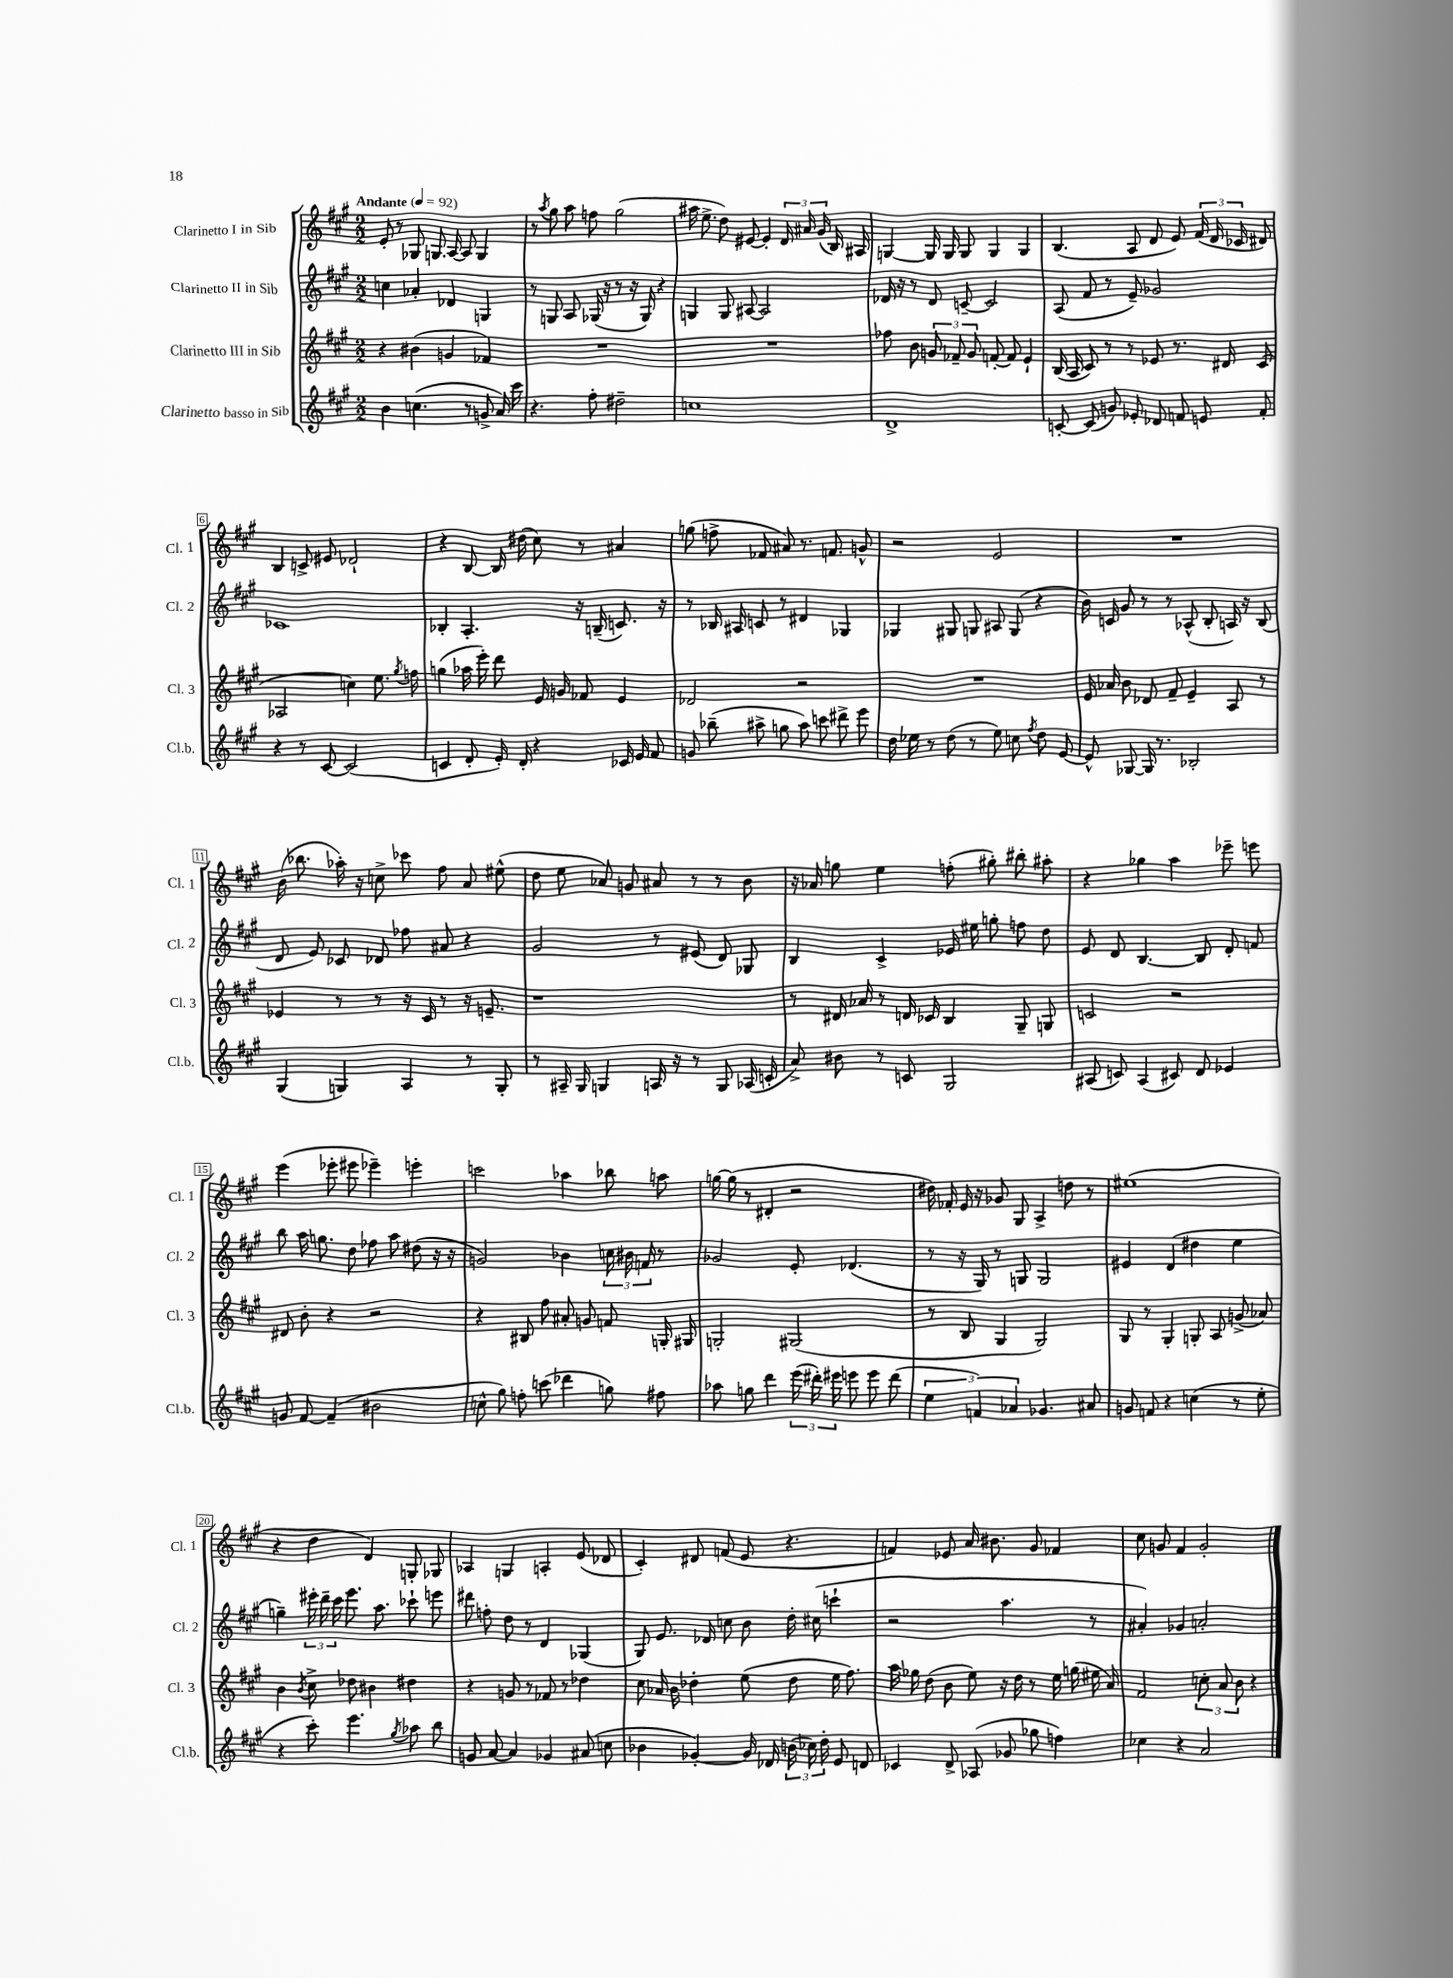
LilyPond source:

<<
\new StaffGroup <<
\new Staff = "s0" \with { instrumentName = "Clarinetto I in Sib" shortInstrumentName = "Cl. 1" } {
    \clef treble \key a \major \numericTimeSignature \time 2/2 \tempo "Andante" 4 = 92
    \autoBeamOff e'8-. r8 ges8 g8. a16~ a8 g4 |
    r8 \acciaccatura { a''8 } gis''8 a''8 f''8 gis''2( |
    ais''16 e''8.-> d''8) eis'8~ eis'4-. \tuplet 3/2 { d'16 ais'16 gis'16( } b16) ais16 |
    g4~ g16 g16 g8 g4 g4 |
    b4.( a8 d'8 e'8) \tuplet 3/2 { fis'16( d'16 ces'16 } dis'8) |
    b4 c'8-> eis'8 des'2-! |
    r4 b8~ b16 dis''16( cis''8) r8 ais'4 |
    g''8( f''8-> fes'8 ais'8) r8. f'8. g'8-^ |
    r2 e'2 |
    R1 |
    b'16( bes''8. aes''16-.) r16 c''8-> ces'''8 fis''8 a'8 eis''8-^( |
    d''8 e''8 aes'8) g'8 ais'8 r8 r8 b'8 |
    r16 aes'16 g''8 e''4 f''8-.( gis''8-.) bis''8-. ais''8-. |
    r4 ges''4 a''4 ees'''8-- e'''8 |
    e'''4( ees'''8-. eis'''8 ees'''4--) e'''4-. |
    c'''2 aes''4 bes''8 a''8 |
    g''16~ g''16( r8 dis'4-. r2 |
    dis''16) fes'16-. e'16 r16 ges'8 gis8 a4-> d''8 r8 |
    eis''1( |
    r4 d''4 d'4) g8-. ges8 |
    aes4 g4 a4-. e'8( des'8 |
    cis'4-.) dis'8 f'8( e'8 r4. |
    f'4) ees'8 a'16 bis'8. gis'8 fes'4 |
    cis''8 g'8 fis'4 g'2-. \bar "|." |
}
\new Staff = "s1" \with { instrumentName = "Clarinetto II in Sib" shortInstrumentName = "Cl. 2" } {
    \clef treble \key a \major \numericTimeSignature \time 2/2
    \autoBeamOff c''4 aes'4-. des'4 g4 |
    r8 g8 a8 ges16( r16 r8 r16 ges16) r4 |
    g4 g8 ais8~ ais2 |
    des'16 r16 r8 des'8 c'8~-- c'2 |
    a8( fis'8 r8 e'8--) ges'2 |
    ces'1 |
    bes4-. a4.-. r16 b16--( c'8.) r16 |
    r8 bes16 ais16 c'8 r8 dis'4 ges4 |
    ges4 gis8 g8 ais8 g8( r4 |
    b'16) c'16 gis'8 r8 r8 aes8-^( b8-. a16) r16 b8( |
    d'8 e'8) ces'8 des'8 fes''8 ais'8 r4 |
    gis'2 r8 eis'8( d'8) ges8 |
    b4 cis'4-> ees'16 eis''16 g''8-. f''8 d''8 |
    e'8 d'8 b4.~ b8 d'8-. f'8 |
    b''8 a''16 g''8. d''8 fes''8 a''8 dis''8( r16 r16 |
    g'2) bes'4 \tuplet 3/2 { c''16 bis'16 f'16 } r8 |
    ges'2 e'8-. des'4.( |
    r8 r16 gis16) r8 g8 g2 |
    eis'4 d'4( dis''4 e''4 |
    g''4--) \tuplet 3/2 { eis'''16-. d'''16-- cis'''16 } eis'''8. a''8. ces'''8-! e'''8 |
    dis'''8 f''8-. d''8 r8 d'4 ges4( |
    gis8) e'8. des'16 c''8 b'8 d''16-. cis''16( c'''4-! |
    r2 a''4. r8 |
    ais'4-.) ges'4 a'2-. \bar "|." |
}
\new Staff = "s2" \with { instrumentName = "Clarinetto III in Sib" shortInstrumentName = "Cl. 3" } {
    \clef treble \key a \major \numericTimeSignature \time 2/2
    \autoBeamOff r4 bis'4( g'4 fes'4) |
    R1 |
    R1 |
    fes''8 b'8 \tuplet 3/2 { g'8 fes'8-- g'8 } f'8~-. f'8 e'4-! |
    b16( a16 cis'8) r8 r8 ees'8 r8. dis'16 cis'8( |
    aes2 c''4) e''8. \acciaccatura { gis''8 } f''16 |
    g''4( aes''16 e'''16-.) d'''8 e'16 g'16 fes'8 e'4 |
    des'2 r2 |
    R1 |
    e'16 aes'16 b'8 des'8 fis'8-- e'4-- a8 r8 |
    ees'4 r8 r8 r16 cis'16 r8 r16 e'8.-- |
    r1 |
    r8 dis'16 aes'16 r8 d'16 ces'16 b4 gis8-- g8 |
    c'2 r2 |
    dis'8 b'8-. r4 r2 |
    r4 bis8 fis''8 ais'8-. g'8 f'8 g16-. gis16 |
    g2-. gis2( |
    r8 b8 gis4 gis2) |
    gis8 r8 gis4-. g8-. a8 g'8->( aes'8) |
    b'4 \acciaccatura { b'8 } cis''8-> des''8 bis'4 dis''4 |
    r4 g'8 r8 fes'8 r8 des''4 |
    cis''8 aes'16 b'16 des''4-. e''8( des''8 e''16 fis''8.) |
    a''16 ges''16 d''8( b'8 e''8) r16 d''16 r8 e''16 g''16( eis''16 a'16) |
    fis'2 \tuplet 3/2 { c''8-. a'8 b'8 } r4 \bar "|." |
}
\new Staff = "s3" \with { instrumentName = "Clarinetto basso in Sib" shortInstrumentName = "Cl.b." } {
    \clef treble \key a \major \numericTimeSignature \time 2/2
    \autoBeamOff b'4 c''4.( r8 g'8-> a'16) cis'''16 |
    r4. fis''8-. dis''2-- |
    c''1 |
    d'1-> |
    c'8~-. c'8( g'8) ees'8-. des'8 f'8 e'8 f'8-. |
    r4 r8 cis'8~ cis'2( |
    c'4 d'8-. e'16-.) d'16-. r4 ces'16 e'16 fis'8 |
    g'8 bes''8--( ais''8-> g''8 ais''8) c'''8 dis'''8-> e'''8 |
    d''16 ees''16 r8 d''8( r8 ees''8) c''8 \acciaccatura { fis''8 } d''8 e'8~ |
    e'8-^ ges8~ ges16 r8. bes2-. |
    gis4( g4) a4 r8 g8-. |
    r8 ais16-- gis16 g4 a16 r16 r8 g8 aes16( c'16-. |
    a'8->) bis'8 r8 c'8 gis2 |
    ais8( c'8) ais4( cis'8) d'8 ees'4 |
    g'8 fis'8~ fis'4--( bis'2 |
    c''8-^ gis''8) f''8-. c'''8( des'''4 g''8) fis''8 |
    aes''8 g''8 d'''4 \tuplet 3/2 { e'''16( dis'''16-.) eis'''16 } e'''8 e'''8 dis'''8( |
    \tuplet 3/2 { e''4 f'4) aes'4 } ges'4. ais'8 |
    g'8 f'8 r4 c''4( r8 e''8-. |
    r4 cis'''8-.) e'''4. \acciaccatura { gis''8 } aes''8 b''8 |
    g'8 a'8~ a'4 ges'4 ais'8( c''8 |
    bes'4 ges'4~-.) ges'16 des'16 \tuplet 3/2 { b'16( ces''16) d''16-. } e'8 d'8 |
    ces'4 d'8-> aes8( ges'8 ges''8 f''4) |
    ces''4 r4 a'2 \bar "|." |
}
>>
>>
\layout { \context { \Score \override BarNumber.stencil = #(make-stencil-boxer 0.1 0.3 ly:text-interface::print) } }
